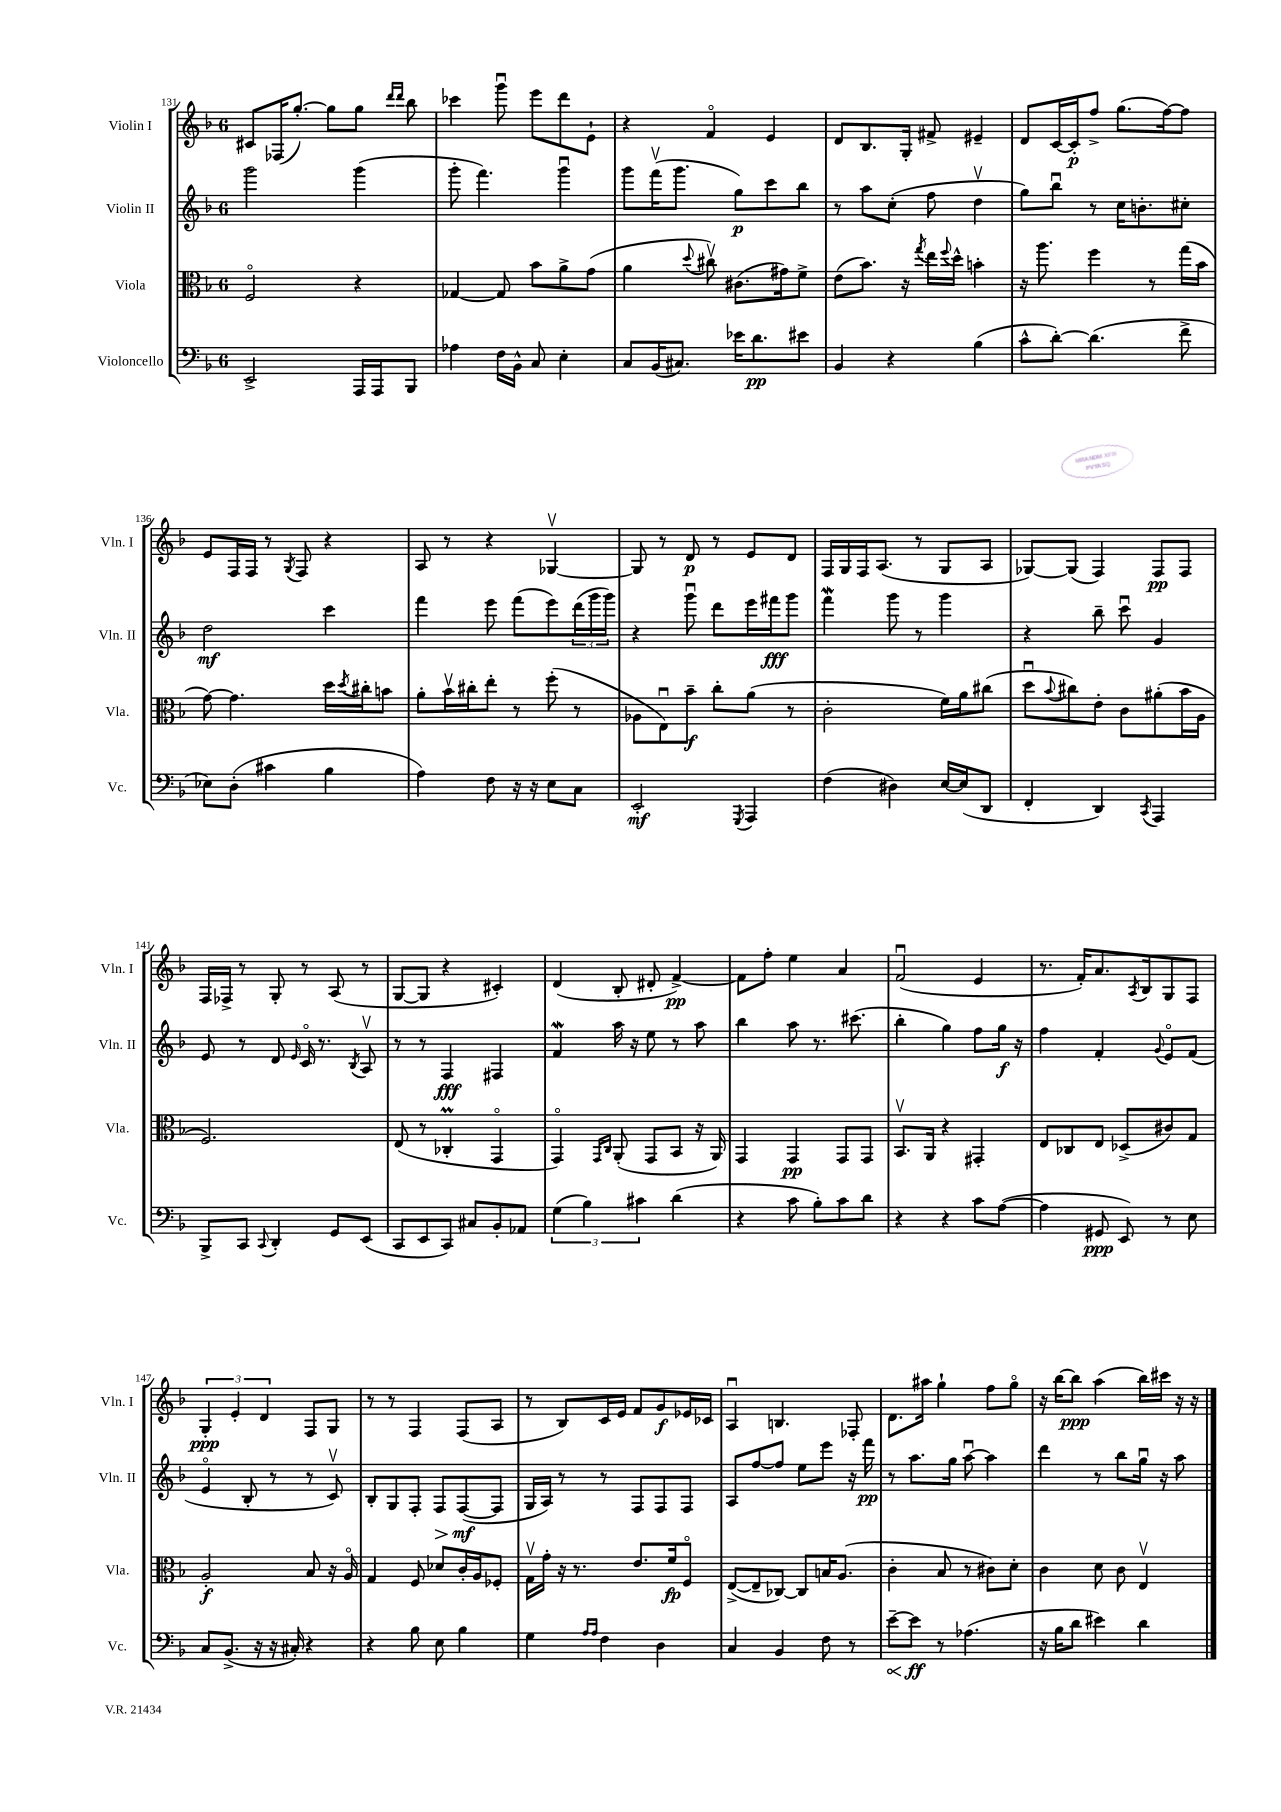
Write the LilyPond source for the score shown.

<<
\new StaffGroup <<
\new Staff = "s0" \with { instrumentName = "Violin I" shortInstrumentName = "Vln. I" } {
    \clef treble \key f \major \once \override Staff.TimeSignature.style = #'single-digit \time 6/8
    cis'8 fes16( g''8.~-.) g''8 g''8 \grace { d'''16 d'''16 } bes''8 |
    ces'''4 g'''8\downbow e'''8 d'''8 e'8-! |
    r4 f'4\flageolet e'4 |
    d'8 bes8. g16-. fis'8-> eis'4-- |
    d'8 c'16~ c'16-.\p f''8-> g''8.( f''16~) f''8 |
    e'8 f16 f16 r8 \acciaccatura { g8 } f8 r4 |
    a8 r8 r4 ges4~\upbow |
    ges8 r8 d'8\p r8 e'8 d'8 |
    f16 g16 f16 a8.( r8 g8 a8 |
    ges8~) ges8( f4) f8\pp f8 |
    f16 fes16-> r8 g8-. r8 a8( r8 |
    g8~ g8 r4 cis'4-.) |
    d'4( bes8-. dis'8-. f'4~->\pp) |
    f'8 f''8-. e''4 a'4 |
    f'2\downbow( e'4 |
    r8. f'16-.) a'8. \acciaccatura { a8 } bes16 g8 f8 |
    \tuplet 3/2 { g4-.\ppp e'4-. d'4 } f8 g8 |
    r8 r8 f4 f8( a8 |
    r8 bes8) c'16 e'16 f'8 g'8\f ees'16 ces'16 |
    a4\downbow b4. fes8-. |
    d'8. ais''16 g''4-! f''8 g''8\flageolet |
    r16 bes''16~ bes''8\ppp a''4( bes''16) cis'''16 r16 r16 \bar "|." |
}
\new Staff = "s1" \with { instrumentName = "Violin II" shortInstrumentName = "Vln. II" } {
    \clef treble \key f \major \once \override Staff.TimeSignature.style = #'single-digit \time 6/8
    g'''2 g'''4( |
    g'''8-. f'''4.) g'''4\downbow |
    g'''8 f'''16\upbow( g'''8. g''8\p) c'''8 bes''8 |
    r8 a''8 c''8-.( f''8 d''4\upbow |
    g''8) bes''8\downbow r8 c''16 b'8.-. cis''8-. |
    d''2\mf c'''4 |
    f'''4 e'''8 f'''8( e'''8) \tuplet 3/2 { d'''16( g'''16 g'''16) } |
    r4 g'''8\downbow d'''8 e'''16 fis'''16\fff g'''8 |
    f'''4\mordent g'''8 r8 g'''4 |
    r4 bes''8-- c'''8\downbow g'4 |
    e'8 r8 d'8 \grace { e'16 } c'16\flageolet r8. \acciaccatura { bes8 } a8\upbow |
    r8 r8 f4\fff fis4 |
    f'4\mordent a''16 r16 e''8 r8 a''8 |
    bes''4 a''8 r8. cis'''8.( |
    bes''4-. g''4) f''8 g''16\f r16 |
    f''4 f'4-. \appoggiatura { g'8 } e'8\flageolet f'8( |
    e'4\flageolet bes8-. r8 r8 c'8\upbow) |
    bes8-. g8 f8-. f8\> f8~\mf\!( f8 |
    g16 a16) r8 r8 f8 f8 f8 |
    a8 f''8~ f''8 e''8 e'''8 r16 f'''16\pp |
    r8 a''8. g''16 a''8~\downbow a''4 |
    d'''4 r8 bes''8 g''16\downbow r16 a''8 \bar "|." |
}
\new Staff = "s2" \with { instrumentName = "Viola" shortInstrumentName = "Vla." } {
    \clef alto \key f \major \once \override Staff.TimeSignature.style = #'single-digit \time 6/8
    f2\flageolet r4 |
    ges4~ ges8 bes'8 a'8-> g'8( |
    a'4 \appoggiatura { d''8 } cis''8\upbow) cis'8.( gis'16) f'8-> |
    e'8( bes'8.) r16 \acciaccatura { g''8 } e''16 \appoggiatura { f''8 } d''16-^ b'4-. |
    r16 a''8. f''4 r8 g''16( bes'16 |
    g'8~) g'4. d''16 \acciaccatura { d''8 } cis''16-. b'8 |
    a'8-. bes'16\upbow cis''16-. e''8-. r8 f''8-.( r8 |
    aes8 e8\downbow) bes'8--\f c''8-. a'8( r8 |
    c'2-. f'16) a'16 cis''8( |
    d''8\downbow \appoggiatura { bes'8 } cis''8) e'8-. c'8 ais'8-.( bes'16 a16 |
    f2.) |
    e8( r8 ces4-.\prall g,4\flageolet |
    g,4\flageolet) \grace { g,16 c16 } a,8-.( g,8 bes,8 r16 a,16) |
    g,4 g,4\pp g,8 g,8 |
    bes,8.\upbow a,16 r4 gis,4-. |
    e8 ces8 e8 des8->( cis'8) g8 |
    a2-.\f bes8 r16 a16\flageolet |
    g4 f8 des'8 c'16-. a16 fes8-. |
    g16\upbow g'16-. r16 r8. e'8. f'16\fp f8\flageolet |
    e8~->( e8-- ces8~) ces8 b16 a8.( |
    c'4-. bes8 r8 cis'8) d'8-. |
    c'4 d'8 c'8 e4\upbow \bar "|." |
}
\new Staff = "s3" \with { instrumentName = "Violoncello" shortInstrumentName = "Vc." } {
    \clef bass \key f \major \once \override Staff.TimeSignature.style = #'single-digit \time 6/8
    e,2-> a,,16 a,,16 bes,,8 |
    aes4 f16 bes,16-^ c8 e4-. |
    c8 bes,16( cis8.) ees'16 d'8.\pp eis'8 |
    bes,4 r4 bes4( |
    c'8-^ d'8~-.) d'4.( f'8-> |
    ees8) d8-.( cis'4 bes4 |
    a4) f8 r16 r16 e8 c8 |
    e,2-.\mf \acciaccatura { g,,8 } a,,4 |
    f4( dis4) e16~ e16( d,8 |
    f,4-. d,4) \acciaccatura { c,8 } a,,4 |
    bes,,8-> c,8 \appoggiatura { c,8 } d,4-. g,8 e,8( |
    c,8 e,8 c,8) cis8 bes,8-. aes,8 |
    \tuplet 3/2 { g4( bes4) cis'4 } d'4( |
    r4 c'8 bes8-.) c'8 d'8 |
    r4 r4 c'8 a8~( |
    a4 gis,8\ppp e,8) r8 e8 |
    c8 bes,8.->( r16 r16 cis16-.) r4 |
    r4 bes8 e8 bes4 |
    g4 \grace { a16 a16 } f4 d4 |
    c4 bes,4 f8 r8 |
    \once \override Hairpin.circled-tip = ##t e'8~--\< e'8\ff\! r8 aes4.( |
    r16 bes16 d'8 eis'4) d'4 \bar "|." |
}
>>
>>
\layout { \context { \Score currentBarNumber = #131 } }
